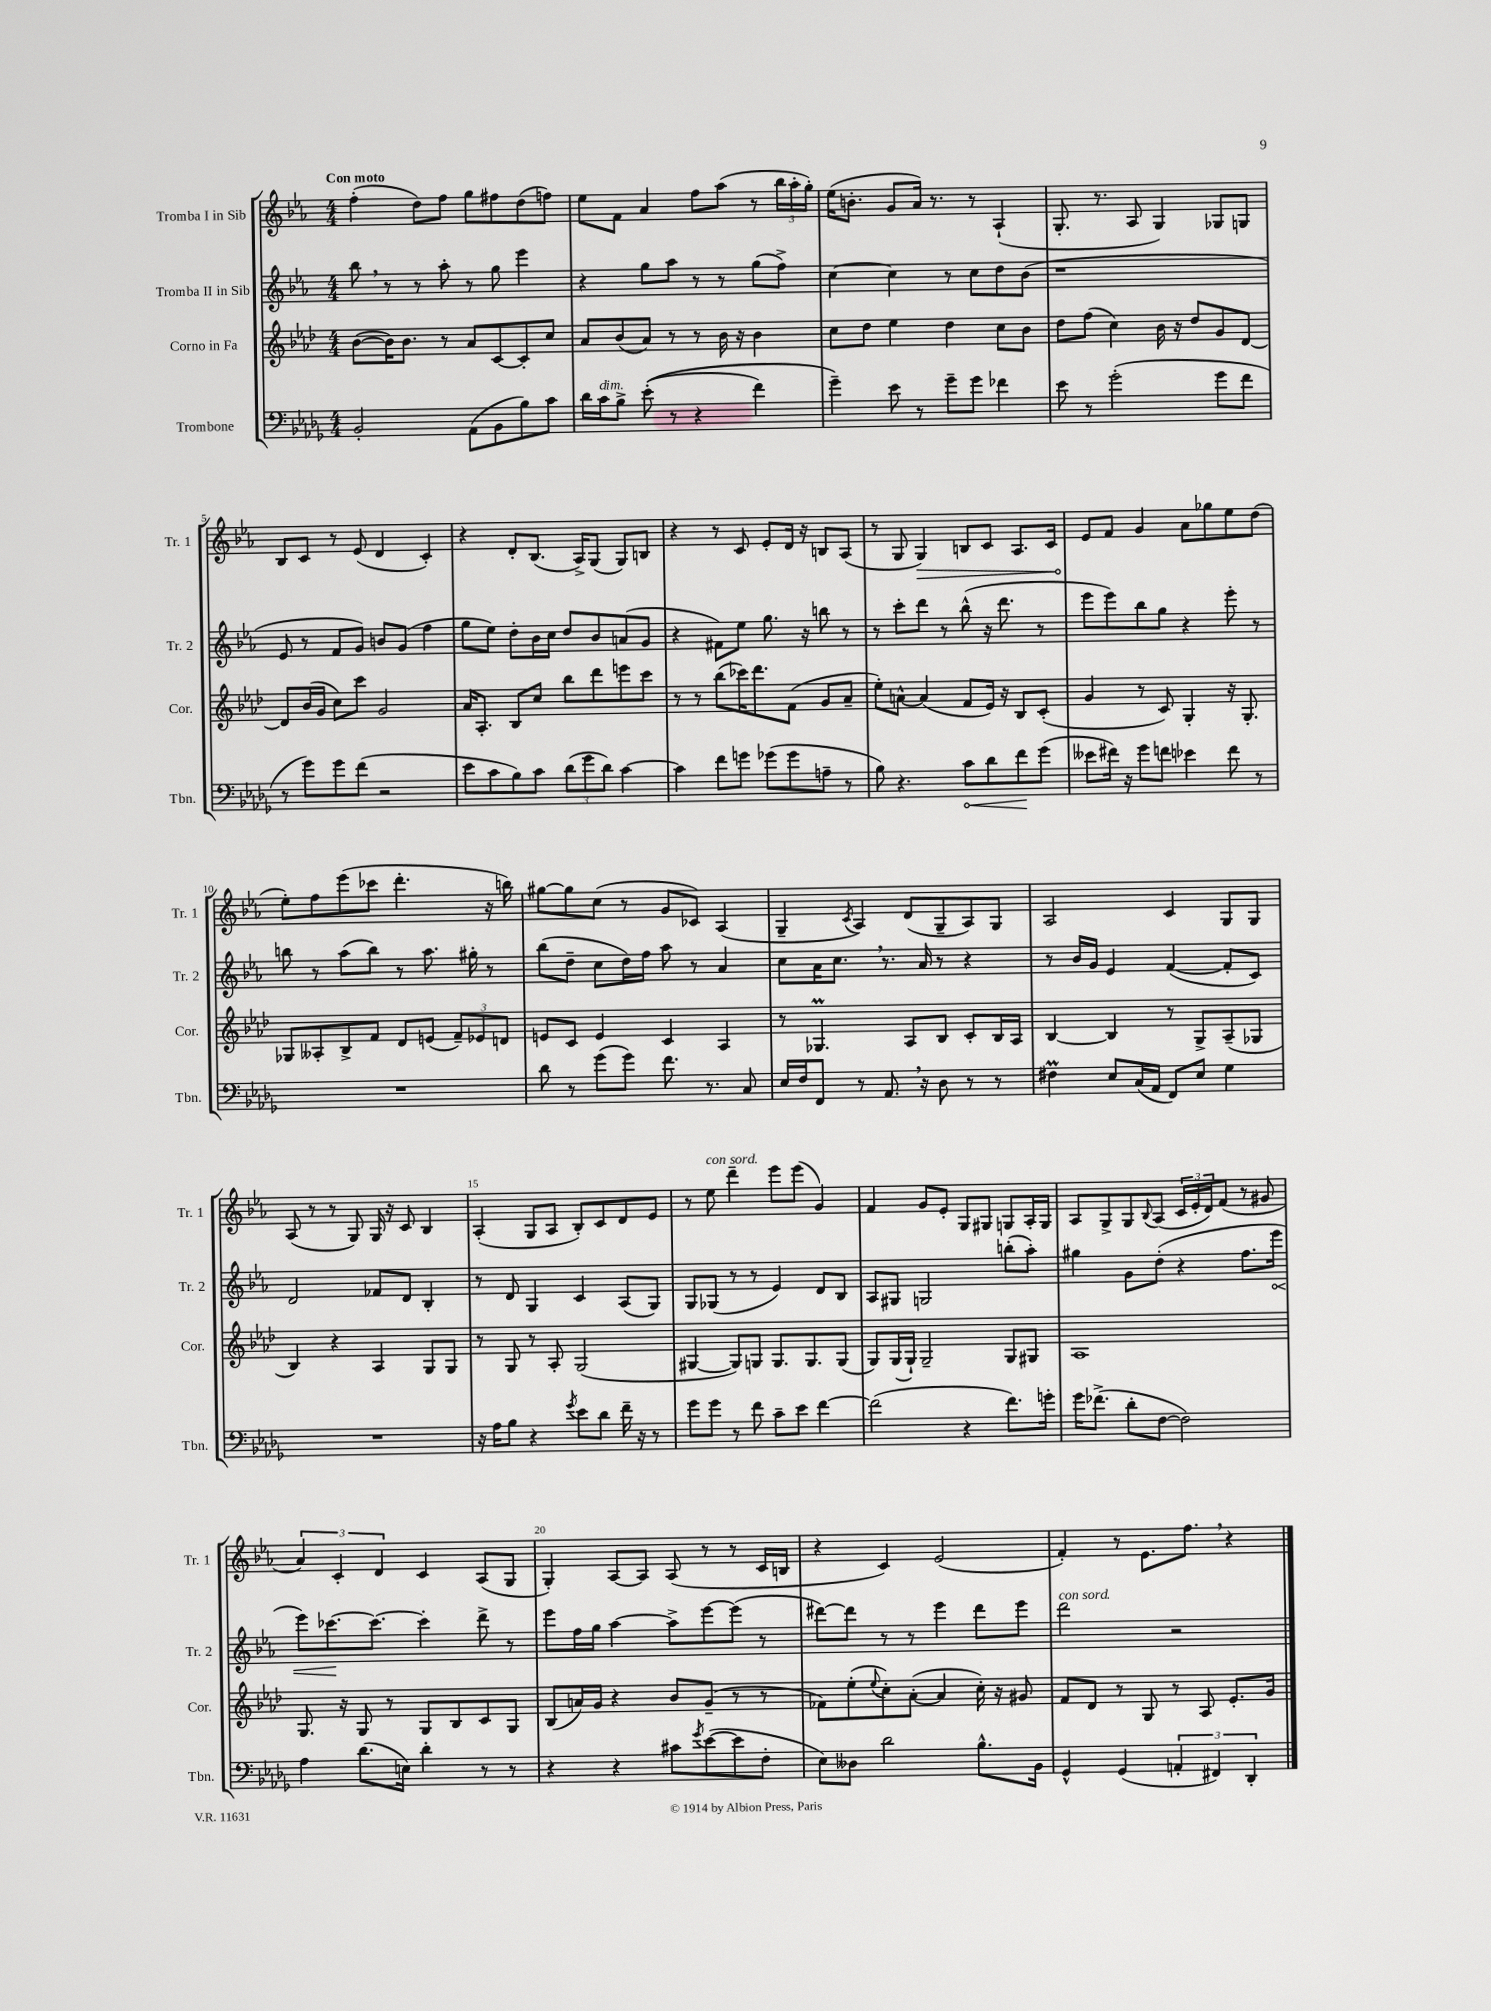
<<
\new StaffGroup <<
\new Staff = "s0" \with { instrumentName = "Tromba I in Sib" shortInstrumentName = "Tr. 1" } {
    \clef treble \key ees \major \numericTimeSignature \time 4/4 \tempo "Con moto"
    f''4-.( d''8) f''8 g''8 fis''8 d''8( f''8) |
    ees''8 f'8 aes'4 f''8 aes''8( r8 \tuplet 3/2 { bes''16 aes''16-. g''16-.) } |
    ees''16( b'8.-. g'8 aes'16) r8. r8 aes4-!( |
    g8.-. r8. aes8 g4) ges8 g8 |
    bes8 c'8 r8 ees'8( d'4 c'4-.) |
    r4 d'8-. bes8.( aes16->) g8( g8) b8 |
    r4 r8 c'8 ees'8-. d'16 r16 b8 aes8( |
    r8 g8 \once \override Hairpin.circled-tip = ##t g4\>) b8 c'8 aes8. c'16 |
    ees'8\! f'8 g'4 aes'8 ges''8 ees''8 d''8( |
    ees''8-.) f''8 ees'''8( ces'''8 d'''4.-. r16 b''16) |
    gis''8~ gis''8 c''8( r8 g'8 ces'8) aes4( |
    g4-- \acciaccatura { c'8 } aes4) d'8( g8-- aes8) g8 |
    aes2 c'4 g8 g8 |
    aes8( r8 r8 g8) g16 r16 c'8 bes4 |
    aes4-.( g8 aes8 bes8-.) c'8 d'8 ees'8 |
    r8 ees''8^\markup { \italic "con sord." } d'''4-- ees'''8 ees'''8( g'4) |
    f'4 g'8 ees'8-. g8 gis8 g8 aes16-. g16 |
    aes8 g8-> g8 \appoggiatura { bes8 } aes8( \tuplet 3/2 { c'16 ees'16-. d'16) } f'8( r8 gis'8 |
    \tuplet 3/2 { aes'4) c'4-. d'4 } c'4 aes8( g8 |
    g4-.) aes8~ aes8 aes8( r8 r8 c'16 b16 |
    r4 c'4) ees'2( |
    f'4-.) r8 ees'8. f''8. \breathe r4 \bar "|." |
}
\new Staff = "s1" \with { instrumentName = "Tromba II in Sib" shortInstrumentName = "Tr. 2" } {
    \clef treble \key ees \major \numericTimeSignature \time 4/4
    bes''8 \breathe r8 r8 aes''8-. r8 g''8 ees'''4 |
    r4 g''8 aes''8 r8 r8 g''8( f''8->) |
    c''4~ c''4 r8 c''8 d''8 bes'8( |
    r1 |
    ees'8 r8 f'8 g'8) b'8 g'8( f''4 |
    g''8 ees''8) d''8-. bes'16 c''16 d''8 bes'8 a'8( g'8 |
    r4 fis'8) ees''8 g''8. r16 b''8 r8 |
    r8 c'''8-. d'''8 r8 bes''8-^( r16 d'''8. r8 |
    ees'''8 ees'''8) bes''8 g''8 r4 ees'''8-. r8 |
    b''8 r8 aes''8( b''8) r8 aes''8. gis''16-. r8 |
    bes''8( d''8-- c''8 d''16) f''16 aes''8 r8 aes'4 |
    c''8 aes'16 c''8. \breathe r8. aes'16 r8 r4 |
    r8 bes'16 g'16 ees'4 f'4~( f'8-. c'8) |
    d'2 fes'8 d'8 bes4-. |
    r8 d'8 g4 c'4 aes8( g8) |
    g8 ges8( r8 r8 ees'4) d'8 bes8 |
    aes8 gis8 g2 b''8-.( aes''8-.) |
    gis''4 g'8 d''8-.( r4 f''8. \once \override Hairpin.circled-tip = ##t ees'''16\< |
    ees'''8) ces'''8.~\! ces'''8.~ ces'''4-. d'''8-> r8 |
    ees'''8 f''16 g''16 aes''4~ aes''8-> ees'''8~ ees'''8( r8 |
    dis'''8~) dis'''8 r8 r8 ees'''4 dis'''8 ees'''8 |
    d'''2^\markup { \italic "con sord." } r2 \bar "|." |
}
\new Staff = "s2" \with { instrumentName = "Corno in Fa" shortInstrumentName = "Cor." } {
    \clef treble \key aes \major \numericTimeSignature \time 4/4
    bes'8~( bes'16) bes'8. r8 aes'8 c'8~ c'8-. c''8 |
    aes'8 bes'8( aes'8) r8 r8 bes'16 r16 bes'4 |
    c''8 des''8 ees''4 des''4 c''8 bes'8 |
    des''8 f''8( c''4) bes'16 r16 des''8 g'8 des'8~ |
    des'8 bes'16( g'16 c''8) c'''8 g'2 |
    aes'16 aes8.-. bes8 c''8 bes''8 des'''8 e'''8 c'''8 |
    r8 r8 bes''8( ces'''16) des'''8. f'8( g'8 aes'8-- |
    ees''8-.) a'8~-^ a'4( f'8 ees'16) r16 bes8 c'8-.( |
    g'4 r8 c'8) g4-. r16 g8.-. |
    ges8 aeses8-. bes8-> f'8 des'8 e'8( \tuplet 3/2 { f'8--) ees'8 d'8 } |
    e'8 c'8 e'4 c'4 aes4 |
    r8 ges4.\prall aes8 bes8 c'8-. bes16 aes16 |
    bes4~ bes4 r8 g8-> aes8--( ges8 |
    bes4) r4 aes4 g8 g8 |
    r8 g8 r8 aes8-. g2( |
    gis4~ gis8) g8 g8. g8. g8( |
    g8) g16( g16-!) g2-- g8 gis8 |
    aes1 |
    g8. r16 g8 r8 g8 bes8 c'8 g8 |
    bes8( a'16) g'16 r4 bes'8 g'8--( r8 r8 |
    fes'8) ees''8-.( \appoggiatura { ees''8 } c''8-.) aes'8~-.( aes'4 c''16-.) r16 gis'8 |
    f'8 des'8 r8 g8 r8 aes8 ees'8.-. g'16 \bar "|." |
}
\new Staff = "s3" \with { instrumentName = "Trombone" shortInstrumentName = "Tbn." } {
    \clef bass \key des \major \numericTimeSignature \time 4/4
    bes,2-. aes,8( bes,8 bes8) c'8 |
    des'16 c'16^\markup { \italic "dim." } bes8-> ees'8-.(\( r8 r4 f'4) |
    ges'4--\) ees'8 r8 ges'8-- ges'8 fes'4 |
    ees'8 r8 ges'2-.( ges'8 f'8 |
    r8 ges'8) ges'8 f'8( r2 |
    ees'8 c'8 bes8) c'8 \tuplet 3/2 { des'8( ges'8 des'8) } c'4~ |
    c'4 f'8 g'8 ges'8( ges'8 a8-- r8 |
    bes8) r4. \once \override Hairpin.circled-tip = ##t c'8\< des'8 f'8\! ges'8( |
    eeses'8 fis'16) r16 ges'8 f'8 ees'4 f'8 r8 |
    R1 |
    des'8 r8 ges'8( ges'8) f'8. r8. c8 |
    ees16 f16 f,8 r8 aes,8. \breathe r16 des8 r8 r8 |
    fis4\prall ees8 c16( aes,16 f,8) ees8 ges4 |
    R1 |
    r16 aes16 bes8 r4 \acciaccatura { ges'8 } ees'8 des'8 f'16-- r16 r8 |
    ges'8 ges'8 r8 f'8 c'8-- ees'8 f'4~ |
    f'2( r4 f'8.) g'16-. |
    ges'16 fes'8.->( des'8-. f8~ f2) |
    aes4 des'8.( e16) des'4-. r8 r8 |
    r4 r4 cis'8 \acciaccatura { ges'8 } ees'8~( ees'8 f8-. |
    ees8) deses8 des'2 bes8.-^ bes,16 |
    ges,4-^ ges,4( \tuplet 3/2 { a,4-. fis,4) des,4-. } \bar "|." |
}
>>
>>
\layout { \context { \Score \override BarNumber.break-visibility = ##(#f #t #t) barNumberVisibility = #(every-nth-bar-number-visible 5) } }
